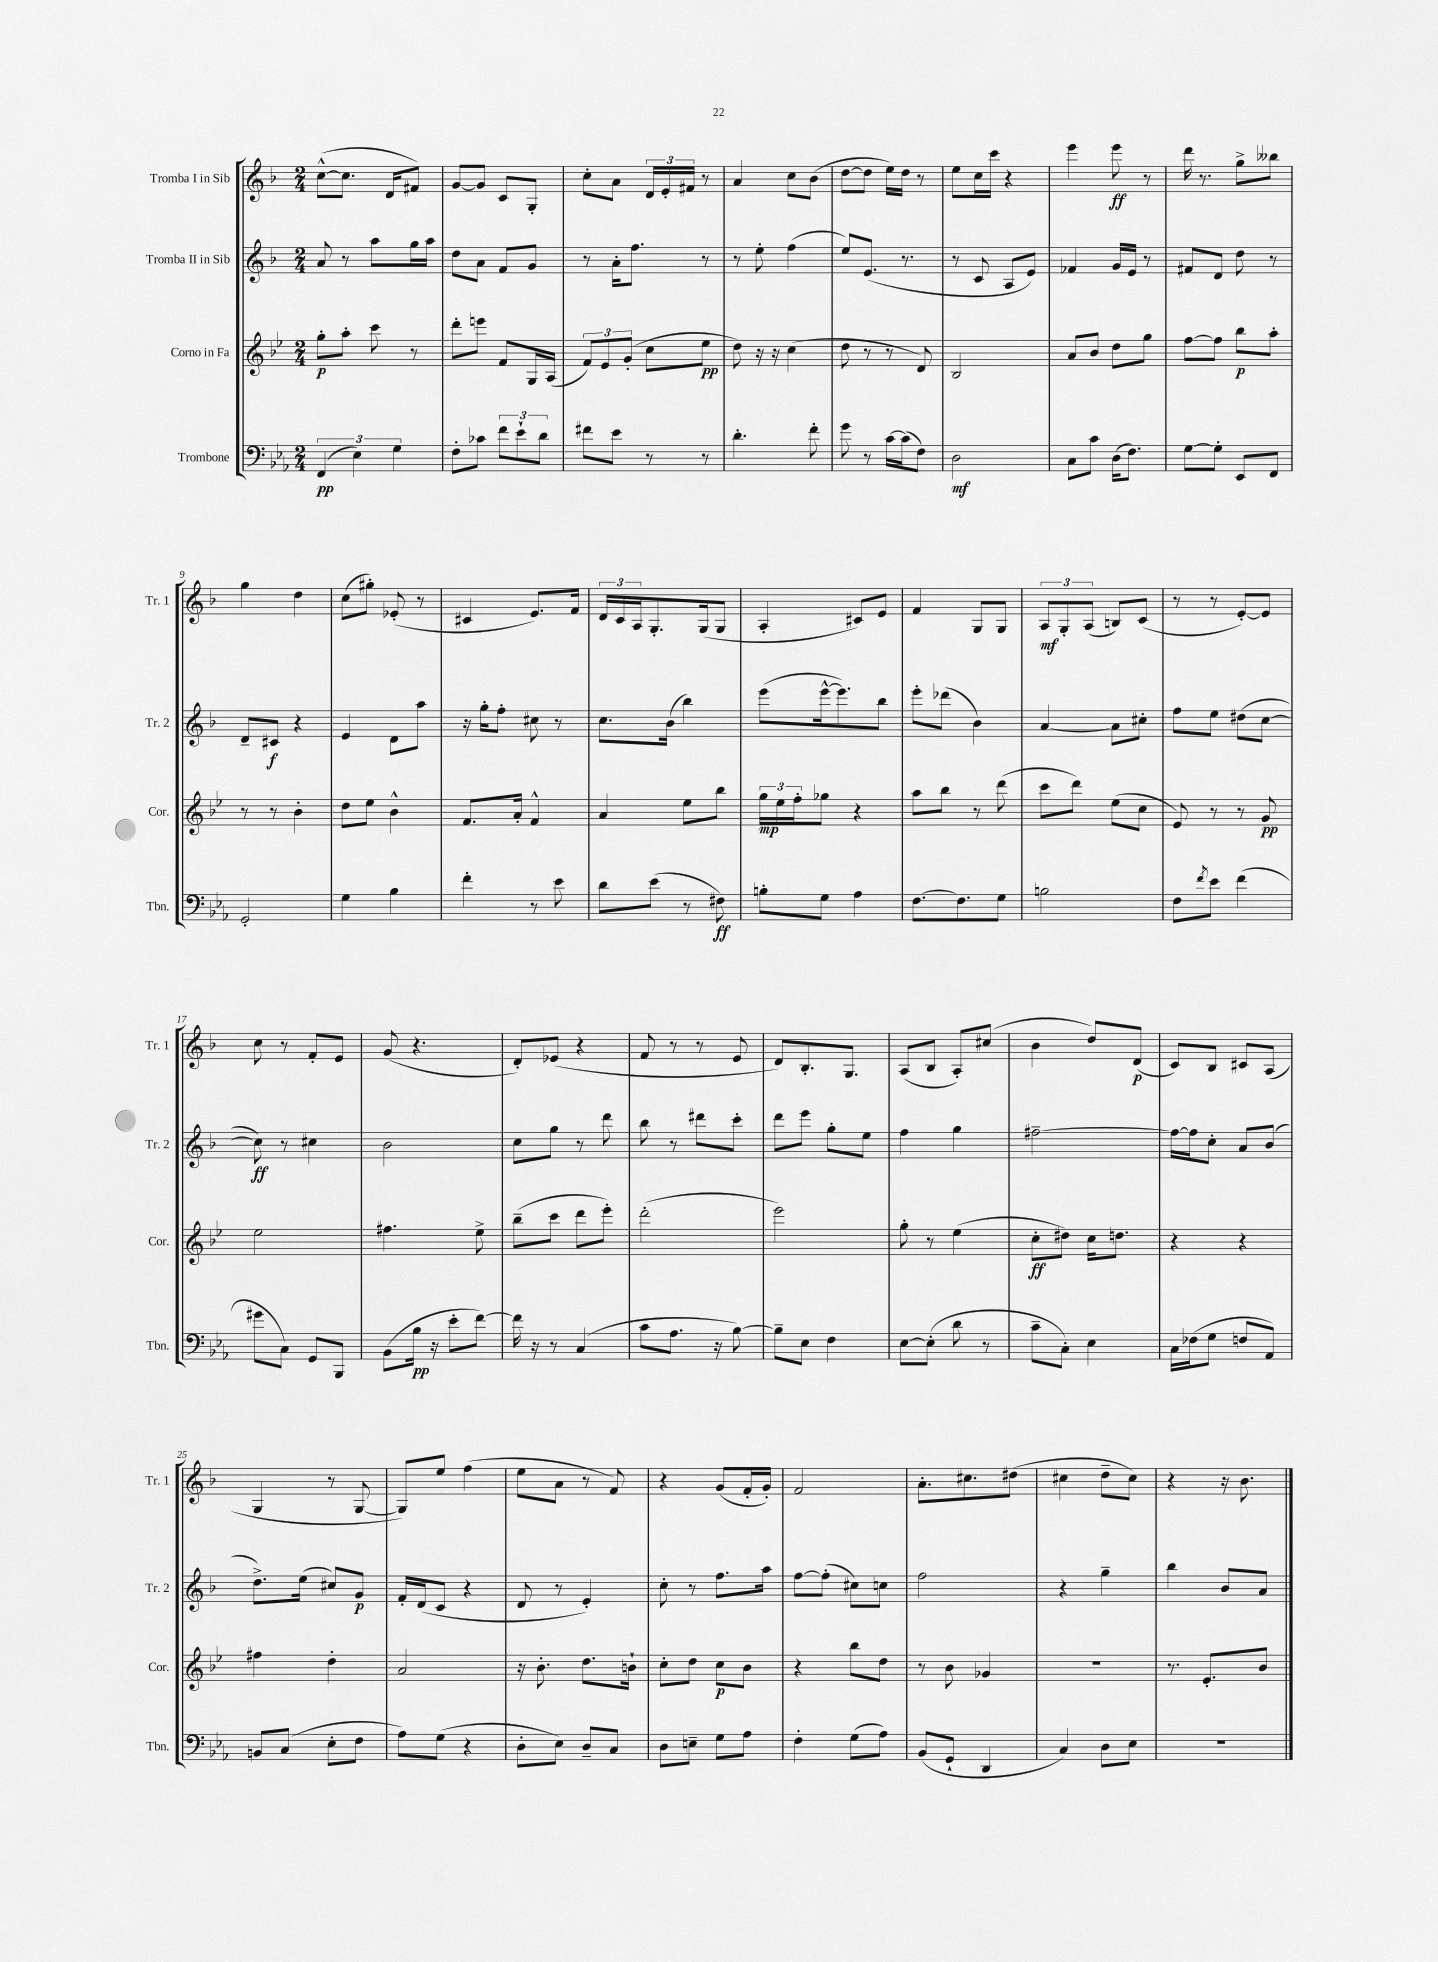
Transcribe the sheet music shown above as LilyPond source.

<<
\new StaffGroup <<
\new Staff = "s0" \with { instrumentName = "Tromba I in Sib" shortInstrumentName = "Tr. 1" } {
    \clef treble \key f \major \numericTimeSignature \time 2/4
    c''8~-^( c''8. d'16 fis'8) |
    g'8~ g'8 c'8 g8-. |
    c''8-. a'8 \tuplet 3/2 { d'16 e'16-. fis'16 } r8 |
    a'4 c''8 bes'8( |
    d''8~ d''8 e''16) d''16 r8 |
    e''8 c''16 c'''16 r4 |
    e'''4 e'''8\ff r8 |
    d'''16 r8. g''8-> beses''8 |
    g''4 d''4 |
    c''8( gis''8-.) ees'8-.( r8 |
    cis'4 e'8.) f'16 |
    \tuplet 3/2 { d'16 c'16 a16 } g8.-. g16( g8 |
    a4-. cis'8) e'8 |
    f'4 g8 g8 |
    \tuplet 3/2 { a8\mf g8-. a8( } b8) c'8( |
    r8 r8 e'8~-.) e'8 |
    c''8 r8 f'8-. e'8 |
    g'8( r4. |
    d'8-.) ees'8( r4 |
    f'8 r8 r8 e'8 |
    d'8) bes8.-. g8. |
    a8( bes8 a8-.) cis''8( |
    bes'4 d''8) d'8\p( |
    c'8) bes8 cis'8 a8( |
    g4 r8 g8~ |
    g8) e''8 f''4( |
    e''8 a'8 r8 f'8) |
    r4 g'8( f'16-. g'16-.) |
    f'2 |
    a'8.-. cis''8. dis''8( |
    cis''4 d''8-- cis''8) |
    r4 r16 bes'8. \bar "|." |
}
\new Staff = "s1" \with { instrumentName = "Tromba II in Sib" shortInstrumentName = "Tr. 2" } {
    \clef treble \key f \major \numericTimeSignature \time 2/4
    a'8 r8 a''8 g''16 a''16 |
    d''8 a'8 f'8 g'8 |
    r8 a'16-. f''8. r8 |
    r8 e''8-. f''4( |
    e''8) e'8.( r8. |
    r8 c'8 a8 e'8) |
    fes'4 g'16 e'16 r8 |
    fis'8 d'8 d''8 r8 |
    d'8-- cis'8\f r4 |
    e'4 d'8 a''8 |
    r16 g''16-. f''8-. cis''8 r8 |
    c''8. bes'16( bes''4) |
    e'''8( e'''16~-^ e'''8.) bes''8 |
    e'''8-. des'''8( bes'4) |
    a'4~ a'8 cis''8-. |
    f''8 e''8 dis''8( c''8~ |
    c''8\ff) r8 cis''4 |
    bes'2 |
    c''8 g''8 r8 d'''8 |
    bes''8 r8 dis'''8 c'''8-. |
    d'''8 e'''8 g''8-. e''8 |
    f''4 g''4 |
    fis''2~-- |
    fis''16~ fis''16 c''8-. a'8 bes'8( |
    d''8.->) e''16( cis''8) g'8\p |
    f'16-. d'16( c'8 r4 |
    d'8 r8 e'4-.) |
    c''8-. r8 f''8. a''16 |
    f''8~ f''8-.( cis''8) c''8 |
    f''2 |
    r4 g''4-- |
    bes''4 bes'8 a'8 \bar "|." |
}
\new Staff = "s2" \with { instrumentName = "Corno in Fa" shortInstrumentName = "Cor." } {
    \clef treble \key bes \major \numericTimeSignature \time 2/4
    g''8-.\p a''8-. c'''8 r8 |
    d'''8-. e'''8 f'8 g16 a16( |
    \tuplet 3/2 { f'8) ees'8 g'8-.( } c''8 ees''8\pp |
    d''8) r16 r16 c''4( |
    d''8 r8 r8 d'8) |
    bes2 |
    a'8 bes'8 d''8 g''8 |
    f''8~ f''8 bes''8\p a''8-. |
    r8 r8 bes'4-. |
    d''8 ees''8 bes'4-^ |
    f'8. a'16-. f'4-^ |
    a'4 ees''8 bes''8 |
    \tuplet 3/2 { g''16\mp ees''16 f''16-. } ges''8 r4 |
    a''8 bes''8 r8 d'''8( |
    c'''8 d'''8) ees''8( c''8 |
    ees'8) r8 r8 g'8\pp |
    ees''2 |
    fis''4. ees''8-> |
    bes''8--( c'''8 d'''8 ees'''8-.) |
    d'''2-.( |
    ees'''2) |
    g''8-. r8 ees''4( |
    c''8-.\ff dis''8) c''16 d''8. |
    r4 r4 |
    fis''4 d''4-. |
    a'2 |
    r16 bes'8.-. d''8. b'16-! |
    c''8-. d''8 c''8\p bes'8 |
    r4 bes''8 d''8 |
    r8 bes'8 ges'4 |
    r2 |
    r8. ees'8.-. bes'8 \bar "|." |
}
\new Staff = "s3" \with { instrumentName = "Trombone" shortInstrumentName = "Tbn." } {
    \clef bass \key ees \major \numericTimeSignature \time 2/4
    \tuplet 3/2 { f,4\pp( ees4) g4 } |
    f8-. ces'8 \tuplet 3/2 { f'8 ees'8-! d'8 } |
    fis'8 ees'8 r8 r8 |
    d'4.-. f'8-. |
    g'8 r8 c'16~ c'16( f8) |
    d2\mf |
    c8 c'8 d16( f8.) |
    g8~ g8-. ees,8 f,8 |
    g,2-. |
    g4 bes4 |
    f'4-. r8 ees'8 |
    d'8 ees'8( r8 fis8\ff) |
    b8-. g8 aes4 |
    f8.~ f8. g8 |
    b2 |
    f8 \acciaccatura { f'8 } ees'8 f'4( |
    gis'8 c8) g,8 bes,,8 |
    bes,8( bes16\pp r16 ees'8-. f'8~) |
    f'16 r16 r8 c4( |
    c'8 aes8. r16 bes8~) |
    bes8-- ees8 f4 |
    ees8~ ees8-.( d'8 r8 |
    c'8-- c8-.) ees4 |
    c16 fes16( g8 f8 aes,8) |
    b,8 c8( ees8-. f8 |
    aes8) g8( r4 |
    d8-. ees8) d8-- c8 |
    d8 e8-- g8 aes8 |
    f4-. g8( aes8) |
    bes,8( g,8-! d,4 |
    c4) d8 ees8 |
    r2 \bar "|." |
}
>>
>>
